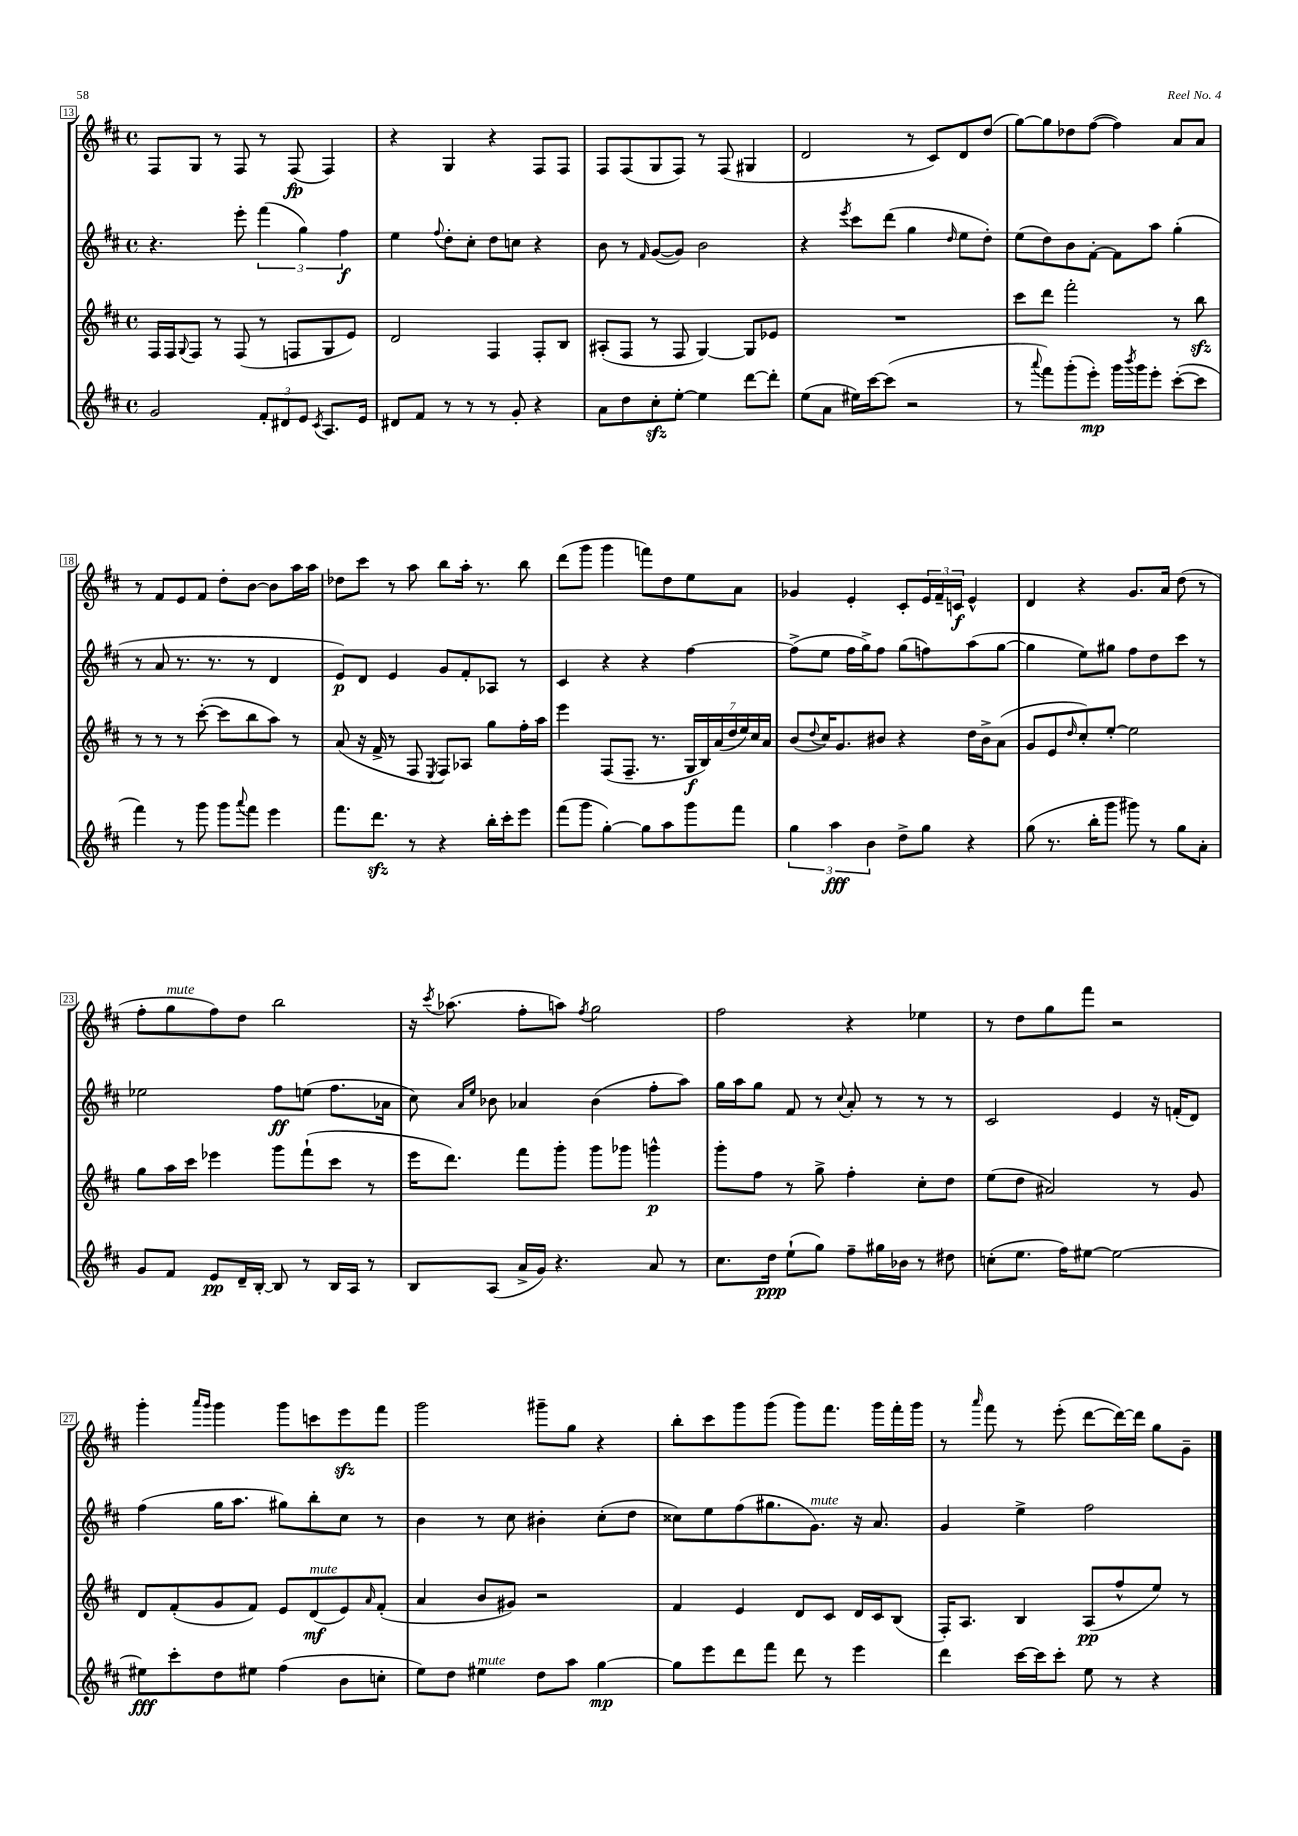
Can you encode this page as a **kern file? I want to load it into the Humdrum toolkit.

**kern	**dynam	**kern	**dynam	**kern	**dynam	**kern	**dynam
*part4	*part4	*part3	*part3	*part2	*part2	*part1	*part1
*staff4	*staff4	*staff3	*staff3	*staff2	*staff2	*staff1	*staff1
*clefG2	*	*clefG2	*	*clefG2	*	*clefG2	*
*k[f#c#]	*	*k[f#c#]	*	*k[f#c#]	*	*k[f#c#]	*
*M4/4	*	*M4/4	*	*M4/4	*	*M4/4	*
*met(c)	*	*met(c)	*	*met(c)	*	*met(c)	*
=13	=13	=13	=13	=13	=13	=13	=13
2g/	.	16F#/LL	.	4.r	.	8F#/L	.
.	.	16F#/J	.	.	.	.	.
.	.	8qqG/	.	.	.	.	.
.	.	8F#/J	.	.	.	8G/J	.
.	.	8r	.	.	.	8r	.
.	.	(8F#/	.	8eee'\	.	8F#/	.
12f#'/L	.	8r	.	(6fff#\	.	8r	.
12d#X/	.	.	.	.	.	.	.
.	.	8Fn/L	.	.	.	(8F#/	fp
12e/J	.	.	.	6gg\)	.	.	.
8qc#/	.	.	.	.	.	.	.
8.A/L	.	8G/	.	.	.	4F#/)	.
.	.	.	.	6ff#\	f	.	.
.	.	8e/J)	.	.	.	.	.
16e/Jk	.	.	.	.	.	.	.
=14	=14	=14	=14	=14	=14	=14	=14
8d#X/L	.	2d/	.	4ee\	.	4r	.
8f#/J	.	.	.	.	.	.	.
.	.	.	.	8qqff#/	.	.	.
8r	.	.	.	8dd'\L	.	4G/	.
8r	.	.	.	8cc#'\J	.	.	.
8r	.	4F#/	.	8dd\L	.	4r	.
8g'/	.	.	.	8ccn\J	.	.	.
4r	.	8F#'/L	.	4r	.	8F#/L	.
.	.	8B/J	.	.	.	8F#/J	.
=15	=15	=15	=15	=15	=15	=15	=15
8a\L	.	(8A#X'/L	.	8b\	.	8F#/L	.
8dd\	.	8F#/J	.	8r	.	(8F#/	.
.	.	.	.	16qqf#/	.	.	.
8cc#zz'\	.	8r	.	([8g/L	.	8G/	.
[8ee'\J	.	8F#/	.	8g/J])	.	8F#/J)	.
4ee\]	.	[4G/)	.	2b\	.	8r	.
.	.	.	.	.	.	(8F#/	.
[8ddd\L	.	8G/L]	.	.	.	4G#X/	.
8ddd'\J]	.	8e-X/J	.	.	.	.	.
=16	=16	=16	=16	=16	=16	=16	=16
(8ee\L	.	1r	.	4r	.	2d/	.
8a\J	.	.	.	.	.	.	.
.	.	.	.	8qeee/	.	.	.
16ee#X\LL)	.	.	.	8ccc#\L	.	.	.
[16ccc#\J	.	.	.	.	.	.	.
(8ccc#\J]	.	.	.	(8ddd\J	.	.	.
2r	.	.	.	4gg\	.	8r	.
.	.	.	.	.	.	8c#/L)	.
.	.	.	.	16qqdd/	.	.	.
.	.	.	.	8ee\L	.	8d/	.
.	.	.	.	8dd'\J)	.	(8dd/J	.
=17	=17	=17	=17	=17	=17	=17	=17
8r	.	8ccc#\L	.	(8ee\L	.	[8gg\L)	.
8qqaaa/	.	.	.	.	.	.	.
8fff#\L)	.	8ddd\J	.	8dd\)	.	8gg\]	.
(8ggg'\	.	2fff#'\	.	8b\	.	8dd-X\	.
8eee'\J)	mp	.	.	[8f#'\J	.	([8ff#\J	.
16ggg\LL	.	.	.	8f#\L]	.	4ff#\])	.
8qbbb/	.	.	.	.	.	.	.
16ggg\J	.	.	.	.	.	.	.
8eee'\J	.	.	.	8aa\J	.	.	.
([8ccc#'\L	.	8r	.	(4gg'\	.	8a/L	.
8ccc#\J]	.	8bbzz\	.	.	.	8a/J	.
!!LO:LB:g=z
=18	=18	=18	=18	=18	=18	=18	=18
4fff#\)	.	8r	.	8r	.	8r	.
.	.	8r	.	8a/	.	8f#/L	.
8r	.	8r	.	8.r	.	8e/	.
8ggg\	.	([8ccc#'\	.	.	.	8f#/J	.
.	.	.	.	8.r	.	.	.
8ggg\L	.	8ccc#\L]	.	.	.	8dd'\L	.
8qqaaa/	.	.	.	.	.	.	.
8fff#\J	.	8bb\	.	8r	.	[8b\J	.
4eee\	.	8aa\J)	.	4d/	.	8b\L]	.
.	.	8r	.	.	.	16aa\L	.
.	.	.	.	.	.	16aa\JJ	.
=19	=19	=19	=19	=19	=19	=19	=19
8.fff#\L	.	(8a/	.	8e/L)	p	8dd-X\L	.
.	.	16r	.	8d/J	.	8ccc#\J	.
8.dddzz\J	.	16f#^/	.	.	.	.	.
.	.	8r	.	4e/	.	8r	.
8r	.	8F#/	.	.	.	8aa\	.
.	.	8qE/	.	.	.	.	.
4r	.	8F#/L)	.	8g/L	.	8bb\L	.
.	.	8A-X/J	.	8f#'/	.	16aa'\Jk	.
.	.	.	.	.	.	8.r	.
16bb'\LL	.	8gg\L	.	8A-X/J	.	.	.
16ccc#'\J	.	.	.	.	.	.	.
8eee\J	.	16ff#'\L	.	8r	.	8bb\	.
.	.	16aa\JJ	.	.	.	.	.
=20	=20	=20	=20	=20	=20	=20	=20
(8fff#\L	.	4eee\	.	4c#/	.	(8ddd\L	.
8ggg\J	.	.	.	.	.	8ggg\J	.
[4gg'\)	.	(8F#/L	.	4r	.	4ggg\	.
.	.	8.F#~/J	.	.	.	.	.
8gg\L]	.	.	.	4r	.	8fffn\L)	.
.	.	8.r	.	.	.	.	.
8aa\	.	.	.	.	.	8dd\	.
8ggg\	.	28G/LL	f	[4ff#\	.	8ee\	.
.	.	28B/)	.	.	.	.	.
.	.	(28a/	.	.	.	.	.
.	.	28dd/	.	.	.	.	.
8fff#\J	.	.	.	.	.	8a\J	.
.	.	28ee/)	.	.	.	.	.
.	.	28cc#/	.	.	.	.	.
.	.	28a/JJ	.	.	.	.	.
=21	=21	=21	=21	=21	=21	=21	=21
6gg\	.	(8b/L	.	(8ff#^\L]	.	4g-X/	.
.	.	8qqdd/	.	.	.	.	.
.	.	16cc#/K)	.	8ee\J	.	.	.
6aa\	fff	.	.	.	.	.	.
.	.	8.g/	.	.	.	.	.
.	.	.	.	16ff#\LL	.	4e'/	.
.	.	.	.	16gg^\J)	.	.	.
6b\	.	.	.	.	.	.	.
.	.	8b#X/J	.	8ff#\J	.	.	.
8dd^\L	.	4r	.	(8gg\L	.	8c#'/L	.
8gg\J	.	.	.	8ffn\)	.	24e/L	.
.	.	.	.	.	.	24f#~/	.
.	.	.	.	.	.	24cn/JJ	f
4r	.	16dd\LL	.	(8aa\	.	4e^^/	.
.	.	16b#^\J	.	.	.	.	.
.	.	(8a\J	.	[8gg\J	.	.	.
=22	=22	=22	=22	=22	=22	=22	=22
(8gg\	.	8g/L	.	4gg\]	.	4d/	.
8.r	.	8e/	.	.	.	.	.
.	.	16qqdd/	.	.	.	.	.
.	.	8cc#'/)	.	8ee\L)	.	4r	.
16bb'\KL	.	.	.	.	.	.	.
8ggg\J	.	[8ee'/J	.	8gg#X\J	.	.	.
8ggg#X\)	.	2ee\]	.	8ff#\L	.	8.g/L	.
8r	.	.	.	8dd\	.	.	.
.	.	.	.	.	.	16a/Jk	.
8gg\L	.	.	.	8ccc#\J	.	(8dd\	.
8a'\J	.	.	.	8r	.	8r	.
!!LO:LB:g=z
=23	=23	=23	=23	=23	=23	=23	=23
8g/L	.	8gg\L	.	2ee-X\	.	8ff#'\L	.
!	!	!	!	!	!	!LO:TX:a:i:t=mute	!
8f#/J	.	16aa\L	.	.	.	8gg\	.
.	.	16ccc#\JJ	.	.	.	.	.
8e/L	pp	4eee-X\	.	.	.	8ff#\)	.
16d~/L	.	.	.	.	.	8dd\J	.
[16B'/JJ	.	.	.	.	.	.	.
8B/]	.	8ggg\L	.	8ff#\L	ff	2bb\	.
8r	.	(8fff#`\	.	(8een\J	.	.	.
16B/LL	.	8ccc#\J	.	8.ff#\L	.	.	.
16A/JJ	.	.	.	.	.	.	.
8r	.	8r	.	.	.	.	.
.	.	.	.	16a-X\Jk	.	.	.
=24	=24	=24	=24	=24	=24	=24	=24
8B/L	.	16eee\KL	.	8cc#\)	.	16r	.
.	.	.	.	.	.	8qccc#/	.
.	.	8.ddd\J)	.	.	.	(8.aa-X\	.
.	.	.	.	16qqa/LL	.	.	.
.	.	.	.	16qqee/JJ	.	.	.
(8A/J	.	.	.	8b-X\	.	.	.
16a^/LL	.	8fff#\L	.	4a-X/	.	8ff#'\L	.
16g/JJ)	.	.	.	.	.	.	.
4.r	.	8ggg'\J	.	.	.	8aan\J)	.
.	.	.	.	.	.	8qff#/	.
.	.	8ggg\L	.	(4b-\	.	2gg\	.
.	.	8ggg-X\J	.	.	.	.	.
8a/	.	4gggn^^\	p	8ff#'\L	.	.	.
8r	.	.	.	8aa\J)	.	.	.
=25	=25	=25	=25	=25	=25	=25	=25
8.cc#\L	.	8ggg'\L	.	16gg\LL	.	2ff#\	.
.	.	.	.	16aa\J	.	.	.
.	.	8ff#\J	.	8gg\J	.	.	.
16dd\Jk	ppp	.	.	.	.	.	.
(8ee`\L	.	8r	.	8f#/	.	.	.
8gg\J)	.	8gg^\	.	8r	.	.	.
.	.	.	.	8qqcc#/	.	.	.
8ff#~\L	.	4ff#'\	.	8a'/	.	4r	.
16gg#X\L	.	.	.	8r	.	.	.
16b-X\JJ	.	.	.	.	.	.	.
8r	.	8cc#'\L	.	8r	.	4ee-X\	.
8dd#X\	.	8dd\J	.	8r	.	.	.
=26	=26	=26	=26	=26	=26	=26	=26
(8ccn'\L	.	(8ee\L	.	2c#/	.	8r	.
8.ee\J	.	8dd\J	.	.	.	8dd\L	.
.	.	2a#X/)	.	.	.	8gg\	.
16ff#\KL)	.	.	.	.	.	.	.
[8ee#X\J	.	.	.	.	.	8fff#\J	.
2ee#\_	.	.	.	4e/	.	2r	.
.	.	8r	.	16r	.	.	.
.	.	.	.	(16fn'/KL	.	.	.
.	.	8g/	.	8d/J)	.	.	.
!!LO:LB:g=z
=27	=27	=27	=27	=27	=27	=27	=27
8ee#X\L]	fff	8d/L	.	(4ff#\	.	4ggg'\	.
8ccc#'\	.	(8f#'/	.	.	.	.	.
.	.	.	.	.	.	16qqaaa/LL	.
.	.	.	.	.	.	16qqggg/JJ	.
8dd\	.	8g/	.	16gg\KL	.	4ggg\	.
.	.	.	.	8.aa\J	.	.	.
8ee#X\J	.	8f#/J)	.	.	.	.	.
(4ff#\	.	8e/L	.	8gg#X\L)	.	8ggg\L	.
!	!	!LO:TX:a:i:t=mute	!	!	!	!	!
.	.	(8d/	mf	8bb'\	.	8cccn\	.
8b\L	.	8e/)	.	8cc#\J	.	8eeezz\	.
.	.	16qqa/	.	.	.	.	.
8ccn'\J	.	(8f#'/J	.	8r	.	8fff#\J	.
=28	=28	=28	=28	=28	=28	=28	=28
8ee\L)	.	4a/	.	4b\	.	2ggg\	.
8dd\J	.	.	.	.	.	.	.
!LO:TX:a:i:t=mute	!	!	!	!	!	!	!
4ee#X\	.	8b/L	.	8r	.	.	.
.	.	8g#X/J)	.	8cc#\	.	.	.
8dd\L	.	2r	.	4b#X'\	.	8ggg#X~\L	.
8aa\J	.	.	.	.	.	8gg\J	.
[4gg\	mp	.	.	(8cc#'\L	.	4r	.
.	.	.	.	8dd\J	.	.	.
=29	=29	=29	=29	=29	=29	=29	=29
8gg\L]	.	4f#/	.	8cc##X\L)	.	8bb'\L	.
8eee\	.	.	.	8ee\	.	8ccc#\	.
8ddd\	.	4e/	.	(8ff#\	.	8ggg\	.
8fff#\J	.	.	.	8.gg#X\	.	(8ggg\J	.
8ddd\	.	8d/L	.	.	.	8ggg\L)	.
!	!	!	!	!LO:TX:a:i:t=mute	!	!	!
.	.	.	.	8.g\J)	.	.	.
8r	.	8c#/J	.	.	.	8.fff#\J	.
4eee\	.	16d/LL	.	16r	.	.	.
.	.	16c#/J	.	8.a/	.	16ggg\LL	.
.	.	(8B/J	.	.	.	16fff#'\	.
.	.	.	.	.	.	16ggg\JJ	.
=30	=30	=30	=30	=30	=30	=30	=30
4ddd\	.	16F#'/KL)	.	4g/	.	8r	.
.	.	8.A/J	.	.	.	.	.
.	.	.	.	.	.	16qqaaa/	.
.	.	.	.	.	.	8fff#\	.
[16ccc#\LL	.	4B/	.	4ee^\	.	8r	.
16ccc#\J]	.	.	.	.	.	.	.
8ccc#'\J	.	.	.	.	.	(8eee'\	.
8ee\	.	(8A/L	pp	2ff#\	.	[8ddd\L	.
8r	.	8ff#^^/	.	.	.	16ddd\L_)	.
.	.	.	.	.	.	16ddd\JJ]	.
4r	.	8ee/J)	.	.	.	8gg\L	.
.	.	8r	.	.	.	8g~\J	.
==	==	==	==	==	==	==	==
*-	*-	*-	*-	*-	*-	*-	*-
